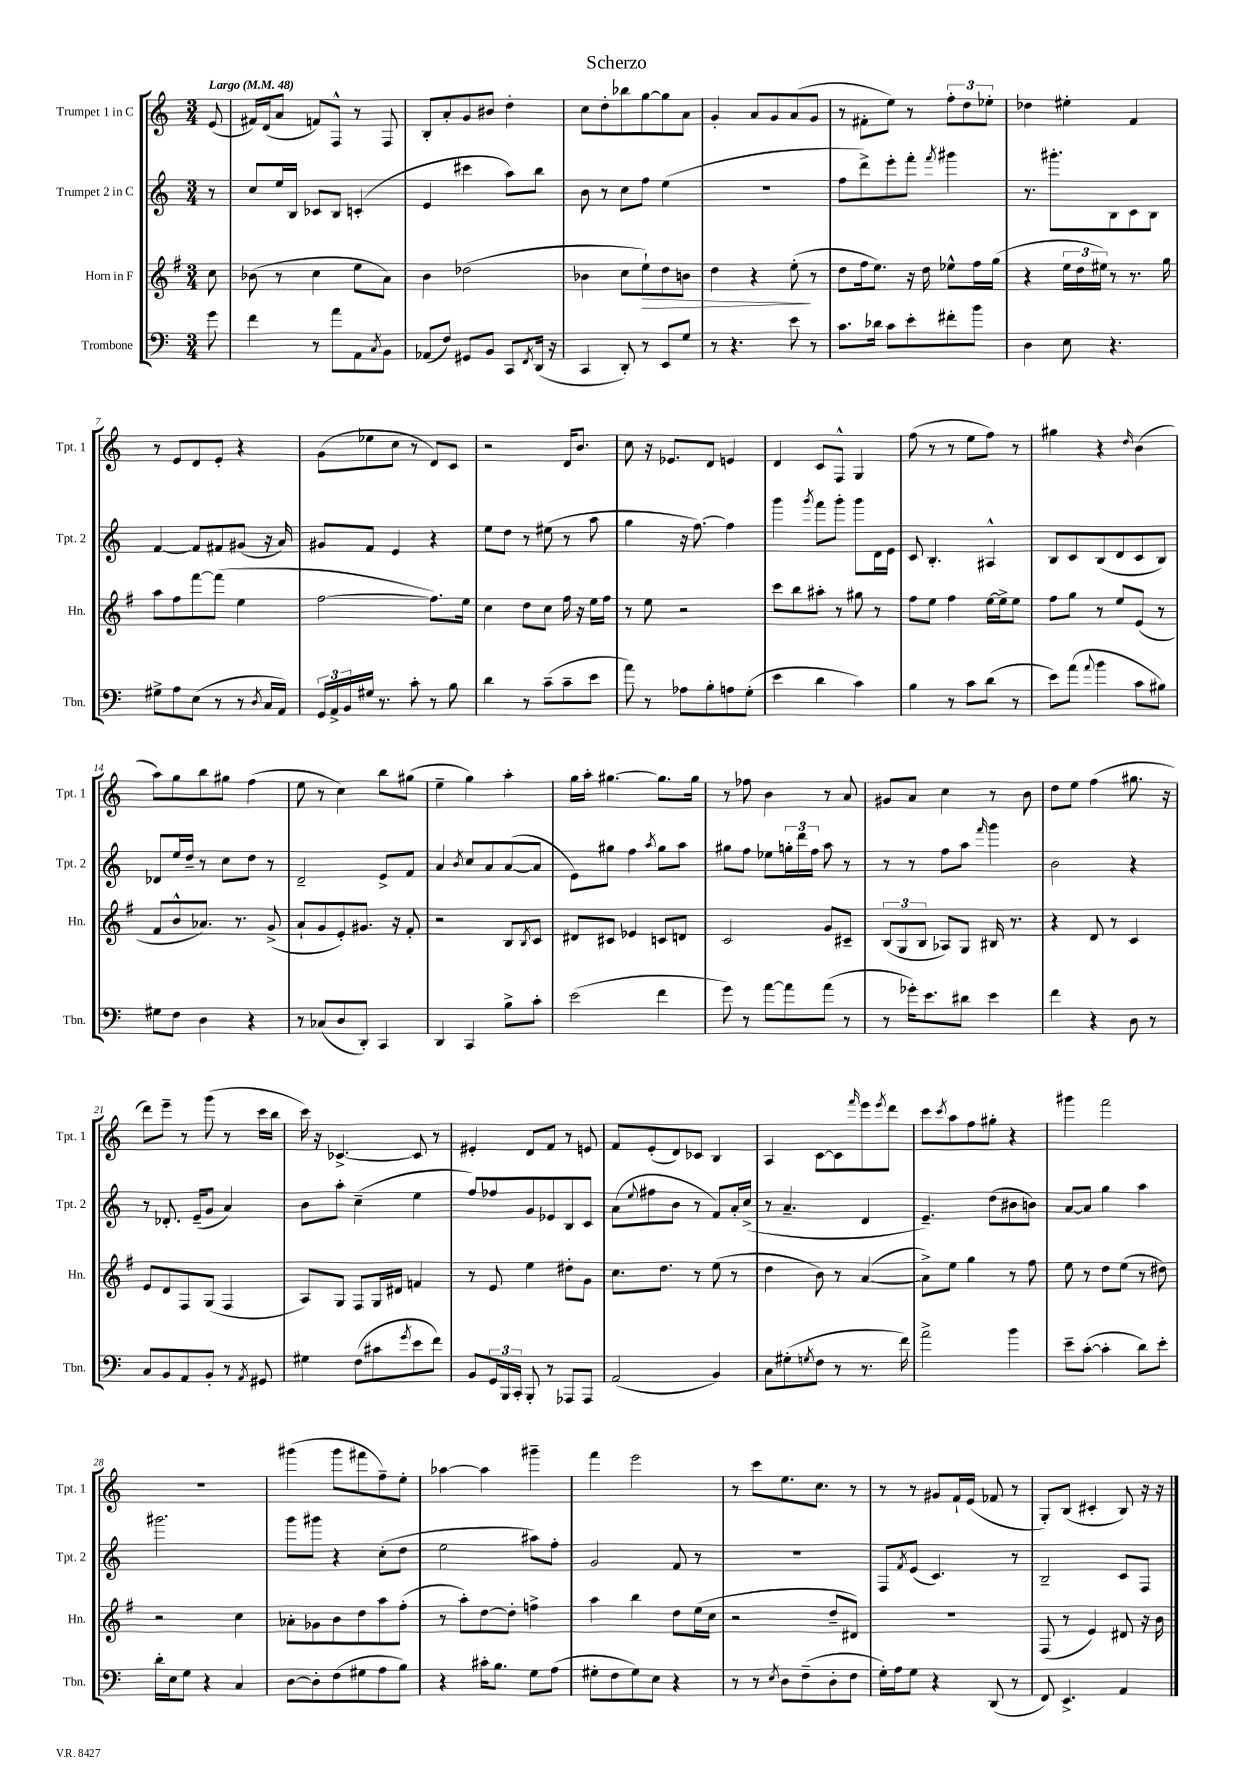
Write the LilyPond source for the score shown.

\header { title = "Scherzo" }
<<
\new StaffGroup <<
\new Staff = "s0" \with { instrumentName = "Trumpet 1 in C" shortInstrumentName = "Tpt. 1" } {
    \clef treble \key c \major \numericTimeSignature \time 3/4 \partial 8 \tempo "Largo" 4 = 48
    e'8( |
    fis'16) d'16( a'8 f'8) f8-^ r8 f8 |
    b8-. a'8-. g'8 bis'8 d''4-. |
    c''8 d''8-. bes''8 g''8~ g''8 a'8 |
    g'4-. a'8 g'8 a'8( g'8 |
    r8 fis'8-. e''8) r8 \tuplet 3/2 { f''8-. d''8 ees''8-. } |
    des''4 eis''4-. f'4 |
    r8 e'8 d'8 e'8-. r4 |
    g'8( ees''8 c''8 r8 d'8) c'8 |
    r2 d'16 b'8. |
    c''8 r16 ees'8. d'8 e'4 |
    d'4 c'8 f8-^ g4 |
    f''8( r8 r8 e''8 f''8) r8 |
    gis''4 r4 \grace { d''16 } b'4( |
    a''8) g''8 b''8 gis''8 f''4( |
    e''8 r8 c''4) b''8 gis''8( |
    e''4-- g''4) a''4-. |
    g''16 a''16-. gis''4.~ gis''8. gis''16 |
    r8 fes''8 b'4 r8 a'8 |
    gis'8 a'8 c''4 r8 b'8 |
    d''8 e''8 f''4( gis''8. r16 |
    d'''8) e'''8-- r8 g'''8( r8 c'''16 b''16 |
    c'''16) r16 ces'4.~-> ces'8 r8 |
    eis'4-. d'8 f'8 r8 e'8 |
    f'8 e'8-.( d'8) ces'8 b4 |
    a4 c'8~ c'8 \grace { f'''16 } e'''8 \acciaccatura { e'''8 } d'''8 |
    c'''8 \acciaccatura { c'''8 } a''8 f''8 gis''8-. r4 |
    gis'''4 f'''2 |
    R2. |
    gis'''4( gis'''8 fis'''8 f''8--) e''8-. |
    aes''4~ aes''4 gis'''4-- |
    f'''4 e'''2 |
    r8 c'''8 e''8. c''8. r8 |
    r8 r8 gis'8 f'16-! e'16( fes'8 r8 |
    g8-.) b8( cis'4-. b8) r16 r16 \bar "|." |
}
\new Staff = "s1" \with { instrumentName = "Trumpet 2 in C" shortInstrumentName = "Tpt. 2" } {
    \clef treble \key c \major \numericTimeSignature \time 3/4 \partial 8
    r8 |
    c''8 e''16 b16 ces'8 b8 c'4-.( |
    e'4 cis'''4 a''8) b''8 |
    b'8 r8 c''8 f''8 e''4( |
    R2. |
    f''8 d'''8->) e'''8-. f'''8-. \acciaccatura { f'''8 } gis'''4 |
    r8. gis'''8.-. b8 c'8 b8 |
    f'4~ f'8 fis'8 gis'8( r16 a'16) |
    gis'8 f'8 e'4 r4 |
    e''8 d''8 r8 eis''8( r8 a''8 |
    g''4 r16 f''8.~) f''4 |
    g'''4 \acciaccatura { g'''8 } f'''8 g'''8-. g'''8 d'16 e'16 |
    c'8 b4.-. ais4-^ |
    b8 c'8 b8( d'8 c'8 b8) |
    des'8 e''16 d''16-- r8 c''8 d''8 r8 |
    d'2-- e'8-> f'8 |
    a'4 \acciaccatura { b'8 } c''8 a'8 a'8~( a'8 |
    e'8) gis''8 f''4 \acciaccatura { a''8 } gis''8 a''8 |
    gis''8 f''8 ees''8 \tuplet 3/2 { g''16-. d'''16 f''16 } a''8 r8 |
    r8 r8 f''8 a''8 \grace { f'''16 } g'''4 |
    b'2 r4 |
    r8 des'8.-. e'16--( g'8 a'4) |
    b'8 a''8-. c''4--( e''4 |
    f''8) fes''8 g'8 ees'8 b8 c'8 |
    a'8( \appoggiatura { e''8 } fis''8 b'8 r8 f'8) a'16-. c''16->( |
    r8 a'4.-- d'4 |
    e'4.--) d''8( bis'8 b'8) |
    a'8~ a'8 g''4 a''4 |
    gis'''2. |
    g'''8 gis'''8 r4 c''8-.( d''8 |
    e''2 ais''8) f''8-. |
    g'2 f'8 r8 |
    R2. |
    f8 \acciaccatura { f'8 } e'8( c'4.) r8 |
    b2-- c'8 f8 \bar "|." |
}
\new Staff = "s2" \with { instrumentName = "Horn in F" shortInstrumentName = "Hn." } {
    \clef treble \key g \major \numericTimeSignature \time 3/4 \partial 8
    c''8 |
    bes'8( r8 c''4 e''8 a'8) |
    b'4 des''2( |
    bes'4 c''8 e''8-!\>) d''8 b'8 |
    d''4 r4 e''8-.\!( r8 |
    d''8 fis''16 e''8.) r16 d''16 ees''8-^ fis''16 g''16( |
    r4 \tuplet 3/2 { e''16 d''16 eis''16) } r8 r8. g''16 |
    a''8 fis''8 fis'''8~ fis'''8( e''4 |
    fis''2~ fis''8.) e''16 |
    c''4 d''8 c''8 fis''16 r16 e''16 fis''16 |
    r8 e''8 r2 |
    c'''8 b''8 ais''8-. r8 gis''8 r8 |
    fis''8 e''8 fis''4 e''16~ e''16-> e''8 |
    fis''8 g''8 r8 e''8 e'8( r8 |
    fis'8 b'8-^ aes'8.) r8. g'8->( |
    a'8-! g'8 e'8-.) gis'8. r16 fis'8-. |
    r2 b8 \acciaccatura { b8 } c'8 |
    dis'8 cis'8 ees'4 c'8 d'8 |
    c'2 g'8 cis'8-- |
    \tuplet 3/2 { b8( g8 b8 } aes8) g8 bis16 r8. |
    r4 d'8 r8 c'4 |
    e'8 d'8 fis8 g8( fis4 |
    a8) g8 fis8 g16 dis'16 f'4 |
    r8 e'8 e''4 dis''8-. g'8 |
    c''8. d''8. r8 e''8( r8 |
    d''4 b'8) r8 a'4~( |
    a'8->) e''8 g''4 r8 fis''8 |
    e''8 r8 d''8 e''8( r8 dis''8) |
    r2 c''4 |
    aes'8-. ges'8 b'8 d''8 a''8 fis''8-.( |
    r8 a''8-.) d''8~ d''8-. f''4-> |
    a''4 b''4 d''8 e''16( c''16 |
    r2 d''8-- dis'8) |
    R2. |
    fis8( r8 e'4) dis'8 r16 b'16 \bar "|." |
}
\new Staff = "s3" \with { instrumentName = "Trombone" shortInstrumentName = "Tbn." } {
    \clef bass \key c \major \numericTimeSignature \time 3/4 \partial 8
    g'8 |
    f'4 r8 a'8 a,8 \acciaccatura { c8 } b,8 |
    aes,8( f8) gis,8 b,8 c,8 \acciaccatura { f,8 } d,16( r16 |
    c,4 d,8-.) r8 e,8 g8 |
    r8 r4. e'8 r8 |
    c'8. des'16 c'8 e'8-. fis'8-. b'8 |
    d4 e8 r4. |
    gis8-> a8 e8( r8 r8 \acciaccatura { d8 } c16 a,16) |
    \tuplet 3/2 { g,16 a,16-> b,16 } gis16 r8. c'8-. r8 b8 |
    d'4 r8 c'8--( c'8-- e'8 |
    a'8) r8 aes8 b8-. a8 g8-.( |
    e'4 d'4 c'4) |
    b4 r8 c'8 d'8( r8 |
    e'8) a'8( \appoggiatura { a'8 } b'4 c'8 bis8) |
    gis8 f8 d4 r4 |
    r8 ces8( d8 d,8-.) c,4 |
    d,4 c,4 b8-> c'8-. |
    e'2( f'4 |
    g'8) r8 a'8~ a'8 a'8( r8 |
    r8 ges'16-.) e'8. dis'8 e'4 |
    f'4 r4 d8 r8 |
    c8 b,8 a,8 b,8-. r8 \acciaccatura { a,8 } gis,8 |
    gis4 f8( cis'8 \acciaccatura { g'8 } e'8 f'8) |
    b,8 \tuplet 3/2 { g,16 b,,16 c,16-. } b,,8-. r8 aes,,8 aes,,8 |
    a,2( b,4) |
    c8 gis8-.( \acciaccatura { g8 } f8 r8 r8. f'16) |
    a'2-> b'4 |
    e'8-- c'8~-.( c'4-. d'8) e'8-. |
    d'16-. e16 g8 r4 c4 |
    d8~ d8-. f8( gis8 a8 b8) |
    r4 cis'16-. b8. g8 a8( |
    gis8-. f8 gis8) e8 r4 |
    r8 r8 \acciaccatura { e8 } d8 f8--( d8-. f8 |
    g16-.) a16 g8 r4 d,8( r8 |
    f,8) e,4.-> a,4 \bar "|." |
}
>>
>>
